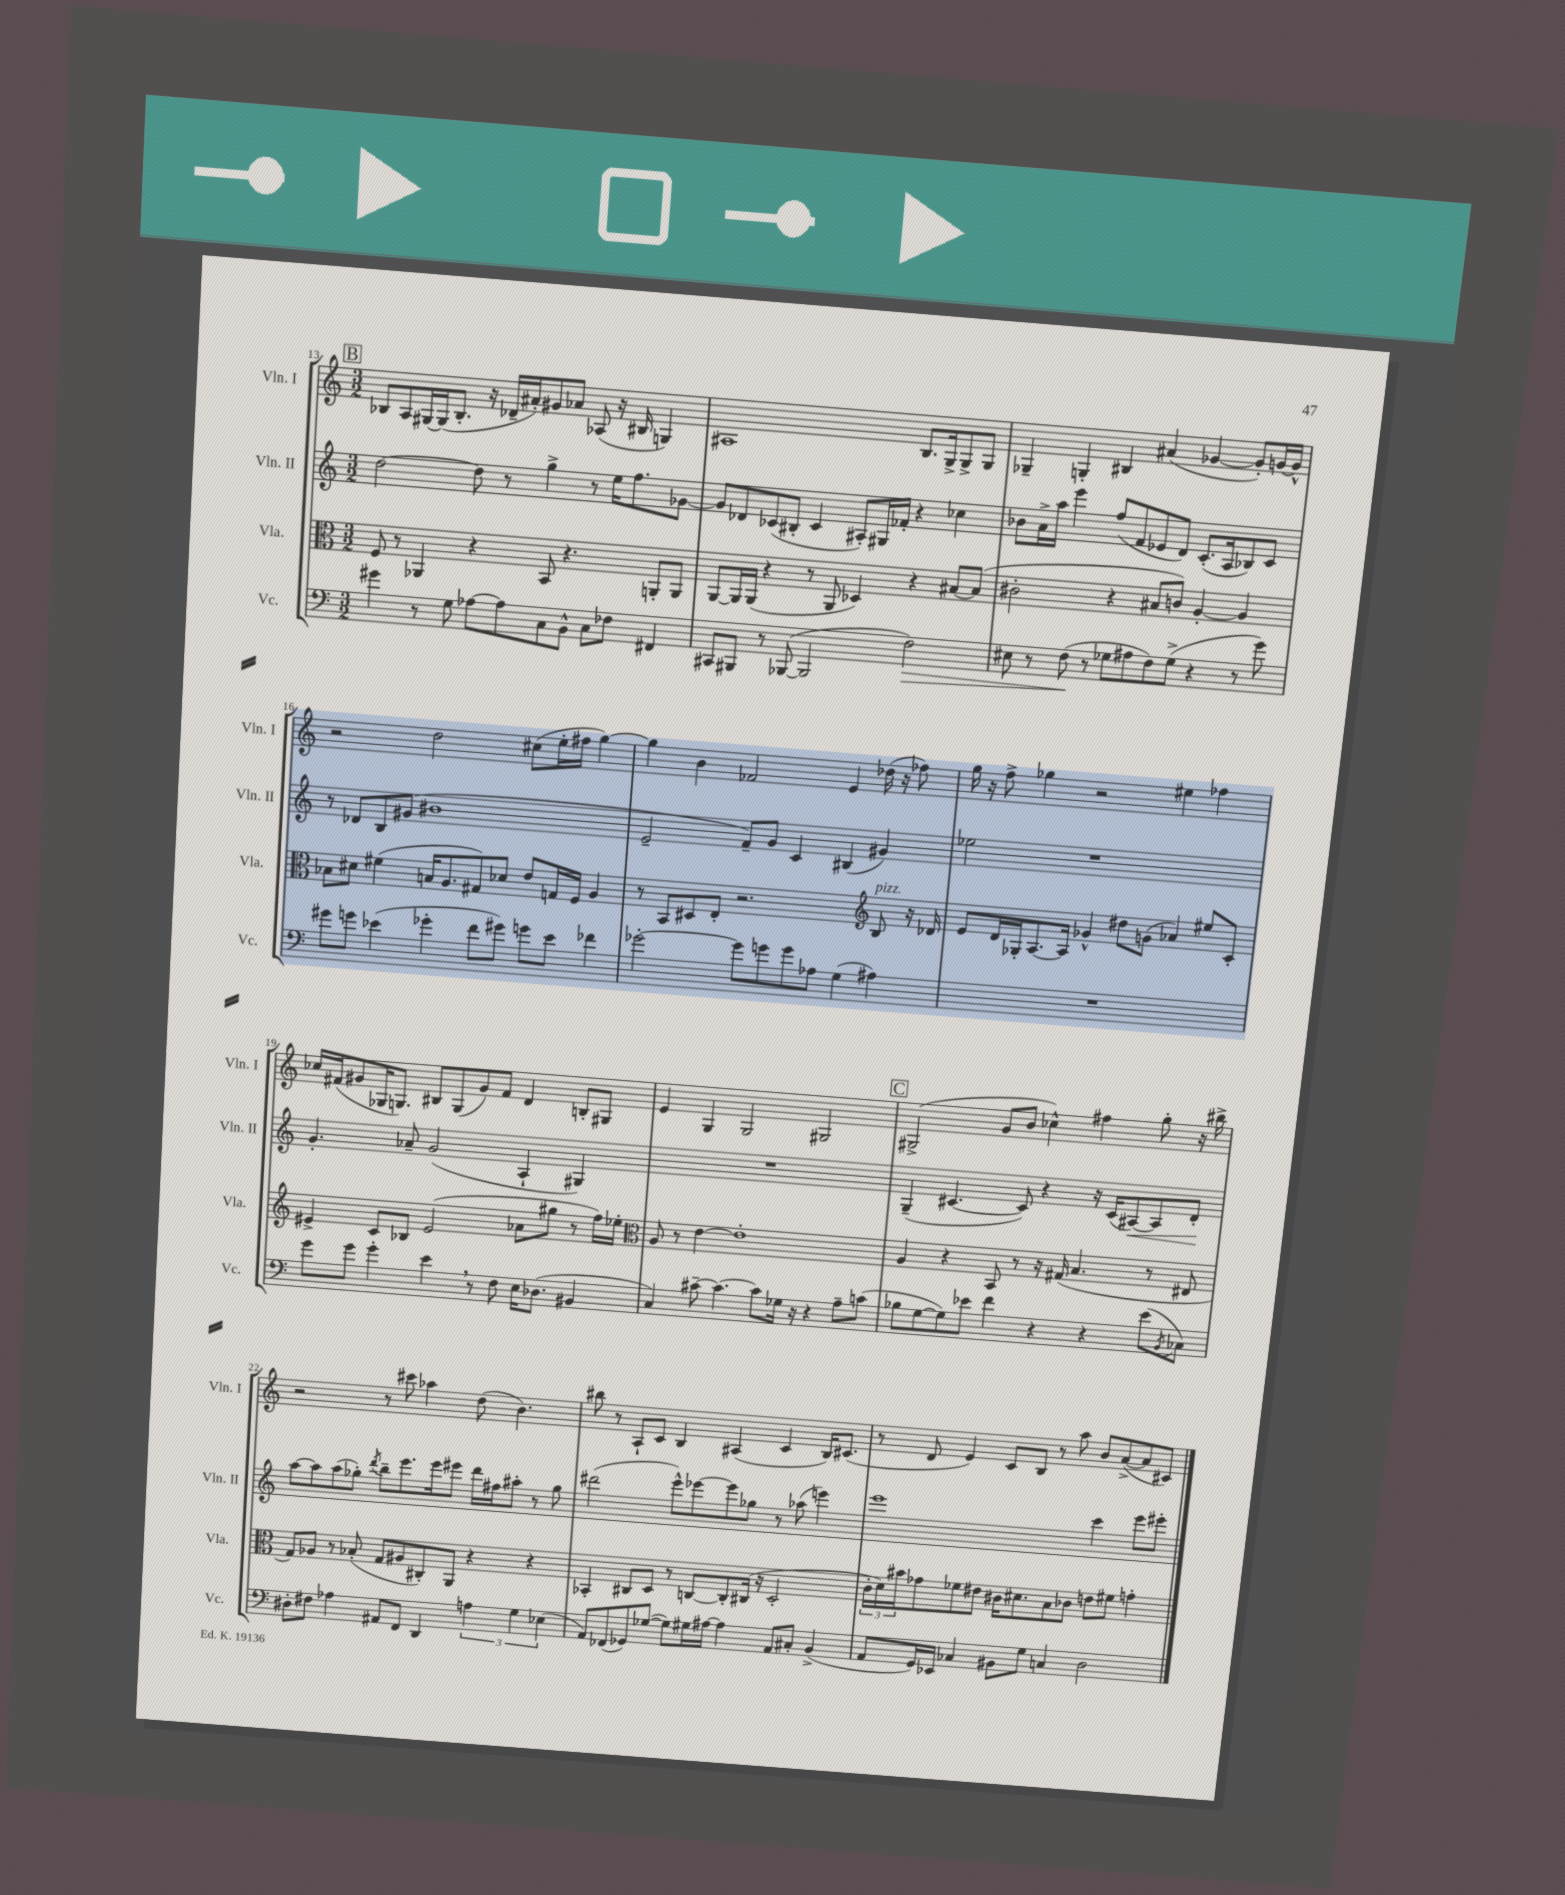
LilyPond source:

<<
\new StaffGroup <<
\new Staff = "s0" \with { instrumentName = "Vln. I" shortInstrumentName = "Vln. I" } {
    \clef treble \key c \major \numericTimeSignature \time 3/2
    \mark \markup { \box "B" } bes8 a8 gis16~ gis16( bes8.-. r16 des'16-- ais'16-.) gis'8 aes'8 aes8( r16 bis16 g4) |
    ais1 b8. g16-> g8-> g8 |
    ges4-- g4-. bis4 ais'4( ges'4~ ges'8-.) g'16~ g'16-^ |
    r2 d''2 cis''8( e''16-. fis''16 g''4~) |
    g''4 b'4 fes'2 e'4 des''16( r16 fes''8) |
    g''16 r16 f''8-> ges''4 r2 eis''4 fes''4 |
    ces''16 fis'16( gis'8 ges16 g8.) bis8 g8( gis'8) fis'8 d'4 b8-. gis8 |
    e'4 g4 g2 gis2 |
    \mark \markup { \box "C" } gis2->( g'8 b'8 ces''4-^) fis''4 g''8-. r16 bis''16-> |
    r2 r8 cis'''8 aes''4 d''8( b'4.) |
    bis''8 r8 a8-! c'8 b4 ais4( c'4 b16) cis'8.( |
    r8 d'8 e'4) c'8 b8 r8 a''8 b'8 a'8~->( a'8 cis'8) \bar "|." |
}
\new Staff = "s1" \with { instrumentName = "Vln. II" shortInstrumentName = "Vln. II" } {
    \clef treble \key c \major \numericTimeSignature \time 3/2
    \mark \markup { \box "B" } d''2~ d''8 r8 g''4-> r8 e''16 f''8. ges'8~ |
    ges'8 des'8 ces'8( bis8-. ces'4 ais8-.) gis16 fes'16-. r4 ces''4 |
    bes'8 a'16-> a''16 e'''4 f''8( f'8 ees'8 d'8) c'8.-.( a16 bes8) c'8 |
    r8 des'8 b8 gis'8( bis'1 |
    e'2-- f'8--) g'8 c'4 bis4( gis'4) |
    ees''2 r1 |
    g'4.-. aes'8-- g'2( a4-! gis4) |
    R1. |
    \mark \markup { \box "C" } g4--( cis'4.~ cis'8) r4 r16 cis'16( ais8~\<) ais8 d'8-.\! |
    a''8~ a''8 a''8( ges''8-.) \acciaccatura { d'''8 } b''8-- e'''8. e'''16 eis'''8 d'''16 fis''16 ais''8-. r8 ges''8 |
    dis'''2( e'''8-^) ees'''8~ ees'''8 ges''8 r8 aes''8( e'''4) |
    e'''1 c'''4 e'''8 eis'''8-. \bar "|." |
}
\new Staff = "s2" \with { instrumentName = "Vla." shortInstrumentName = "Vla." } {
    \clef alto \key c \major \numericTimeSignature \time 3/2
    \mark \markup { \box "B" } f8 r8 aes,4 r4 b,8 r4. a,8-. a,8 |
    a,8~ a,16 a,16( r4 r8 a,8 des4) r4 bis8~ bis8( |
    cis'2-. r4 bis8 c'8) a4~-. a4 |
    bes8 dis'8 fis'4( b16 a8. gis8) des'8 e'8 g16 f16 a4 |
    r8 b,8 dis8 e8-. r2. \clef treble b8^\markup { \italic "pizz." } r16 des'16 |
    e'8 d'16 ges16-. a8.~ a16 ges'4-^ dis''8 g'8( aes'4) eis''8 c'8-. |
    eis'4-> c'8 bes8 eis'2( aes'8 gis''8 r8 f''16) ees''16-. |
    \clef alto a8 r8 e'4~ e'1-. |
    \mark \markup { \box "C" } a4 r4 b,8 r8 r16 gis16( b4. r8 eis8 |
    g8) aes8 r8 bes8-.( g8 ais8 cis8-.) a,8 r4 r4 |
    bes,4-. cis8 d8 r8 c8~ c8-. cis16( r16 d2-. |
    \tuplet 3/2 { c'16-. d'16) bis'16 } ges'8 fes'8 eis'8 cis'16 dis'8. b8 ces'8 e'8 fis'8 g'4-. \bar "|." |
}
\new Staff = "s3" \with { instrumentName = "Vc." shortInstrumentName = "Vc." } {
    \clef bass \key c \major \numericTimeSignature \time 3/2
    \mark \markup { \box "B" } gis'4 r8 g8 aes8~ aes8 c8 b,8-^ c8 fes8 fis,4 |
    cis,8 bis,,8 r8 bes,,8~( bes,,2 f2\>) |
    eis8 r8 f8\!( r8 ges8 ais8 f8) ges8->( r4 r8 g'8) |
    gis'8 g'8 ees'4( ges'4-. f'8 gis'8) g'8 ees'8 fes'4 |
    ges'2~-. ges'8 g'8 g'8 aes8 g4( ais4) |
    R1. |
    g'8 g'8 g'4-. e'4 \breathe r8 f8 e16 des8.( bis,4 |
    c4) cis'8~-- cis'4.~ cis'8 ges16 r16 r4 a8-- c'8( |
    \mark \markup { \box "C" } bes8 g8~ g8) ees'8 f'4 r4 r4 ees'8( \acciaccatura { b,8 } ces8) |
    dis8-. fis8 aes4 ais,8 f,8 d,4 \tuplet 3/2 { a4 g4 ees4( } |
    a,8) fes,8( ges,8) ges8~( ges8) gis16 ais16~ ais4 a,8 cis8-. b,4->( |
    a,8 g,16) ees,16 ces4 bis,8 g8 c4 d2 \bar "|." |
}
>>
>>
\layout { \context { \Score currentBarNumber = #13 } }
